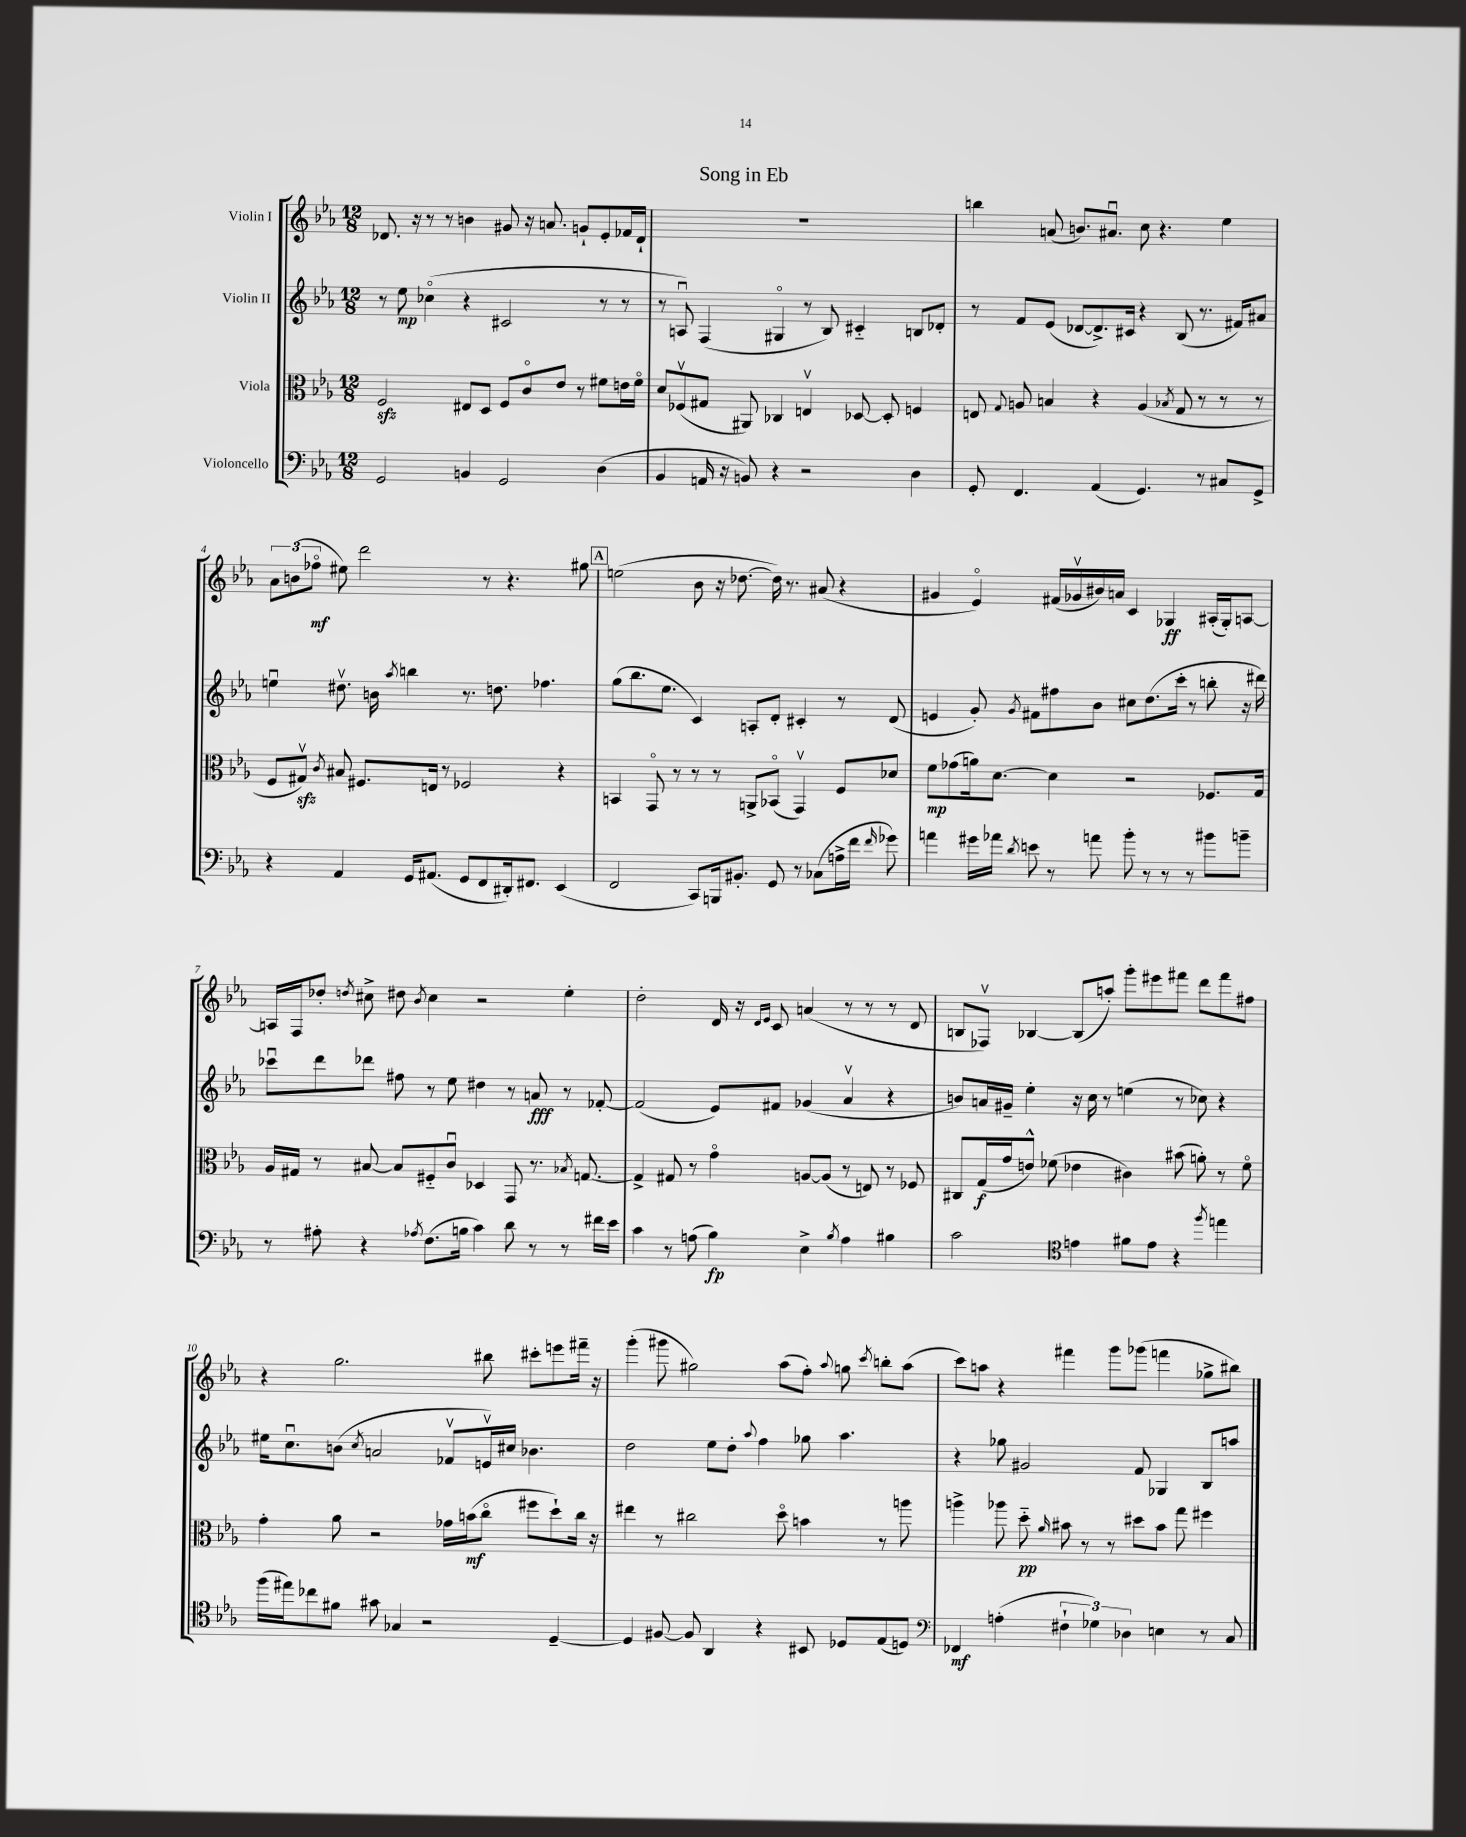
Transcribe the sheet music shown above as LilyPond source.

\header { title = "Song in Eb" }
<<
\new StaffGroup <<
\new Staff = "s0" \with { instrumentName = "Violin I" } {
    \clef treble \key ees \major \numericTimeSignature \time 12/8
    \autoBeamOff des'8. r16 r8 r8 b'4 gis'8 r16 a'8. g'8[-! ees'8-. fes'16 des'16]-! |
    R1. |
    b''4 a'8( b'8.[) ais'8.]\downbow c''8 r4. ees''4 |
    \tuplet 3/2 { aes'8[ b'8( fes''8]\flageolet\mf } eis''8) d'''2 r8 r4. gis''8 |
    \mark \markup { \box "A" } e''2( bes'8 r16 des''8.~ des''16) r8. ais'8( r4 |
    gis'4 ees'4\flageolet) fis'16[( ges'16\upbow bis'16) a'16] c'4 ges4\ff ais16[-.( ges16-.) a8]~ |
    a16[ f16 des''8]-. \acciaccatura { d''8 } cis''8-> dis''8 \acciaccatura { bes'8 } cis''4 r2 ees''4-. |
    d''2-. d'16 r16 \grace { d'16[ ees'16] } c'8 a'4( r8 r8 r8 d'8 |
    b8[ fes8]\upbow) bes4~ bes8[( a''8]-.) g'''8[-. eis'''8 fis'''8] d'''8[ fis'''8 fis''8] |
    r4 g''2. bis''8 cis'''8[-. e'''8 fis'''16]-- r16 |
    g'''4-.( gis'''8 gis''2) aes''8[( f''8]-.) \appoggiatura { aes''8 } g''8 \acciaccatura { c'''8 } b''8[-. aes''8]( |
    c'''8[) a''8] r4 fis'''4 g'''8[ ges'''8]( f'''4 ges''8[-> bis''8]) \bar "|." |
}
\new Staff = "s1" \with { instrumentName = "Violin II" } {
    \clef treble \key ees \major \numericTimeSignature \time 12/8
    \autoBeamOff r8 ees''8\mp ces''4\flageolet( r4 cis'2 r8 r8 |
    r8 a8\downbow) f4( gis4\flageolet r8 bes8) cis'4-_ b8[ des'8]-. |
    r8 f'8[ ees'8]( des'8[~ des'8.->) cis'16] r4 bes8( r8. fis'16[) ais'8] |
    e''4\downbow dis''8.\upbow b'16 \acciaccatura { aes''8 } b''4 r8. d''8. fes''4. |
    \mark \markup { \box "A" } g''8[( bes''8. ees''8.] c'4) a8[-. d'8]-. cis'4-. r8 d'8( |
    e'4 g'8-.) \acciaccatura { g'8 } fis'8[ fis''8 bes'8] cis''8[ d''8.( c'''16]-. r8 b''8-. r16 dis'''16) |
    ces'''8[\downbow d'''8 des'''8] fis''8 r8 ees''8 dis''4 r8 a'8\fff r8 fes'8~-. |
    fes'2( ees'8[) fis'8] ges'4( aes'4\upbow r4 |
    b'8[) a'16 gis'16]-- ees''4-. r16 c''16 r8 e''4( r8 ces''8) r4 |
    eis''16[ c''8.\downbow b'8]( \acciaccatura { c''8 } a'2 fes'8[\upbow e'16\upbow) cis''16] bes'4. |
    d''2 ees''8[ d''8]-. \appoggiatura { aes''8 } f''4 ges''8 aes''4. |
    r4 ges''8 gis'2 f'8 ges4 bes8[ a''8] \bar "|." |
}
\new Staff = "s2" \with { instrumentName = "Viola" } {
    \clef alto \key ees \major \numericTimeSignature \time 12/8
    \autoBeamOff f2\sfz eis8[ d8] f8[ c'8\flageolet ees'8] r8 fis'8[ e'16 fis'16]\flageolet |
    d'8[ fes8\upbow( gis8] ais,8) ces4 e4\upbow des8~ des8-. f4 |
    e8 \appoggiatura { g8 } a8 b4 r4 a4( \acciaccatura { bes8 } g8 r8 r8 r8 |
    f8[ gis8]\upbow\sfz) \acciaccatura { c'8 } bis8 fis8.[ e16] r8 fes2 r4 |
    \mark \markup { \box "A" } b,4 g,8\flageolet r8 r8 r8 a,8[-> bes,8]\flageolet( g,4\upbow) f8[ des'8] |
    f'8[\mp ges'8( a'16) d'8.]~ d'4 r2 fes8.[ g16] |
    aes16[ gis16] r8 bis8~ bis8[ fis8-_ c'8]\downbow des4 g,8 r8. \acciaccatura { bes8 } g8.~ |
    g4-> gis8 r8 g'4\flageolet a8[~ a8]( r8 e8) r8 fes8 |
    cis8[ g16\f( g'16 e'8]-^) fes'8( ees'4 cis'4) bis'8( a'8-.) r8 fes'8\flageolet |
    g'4-. aes'8 r2 ges'16[ b'16\mf( c''8]\flageolet fis''8[ d''8-!) c''16] r16 |
    eis''4 r8 cis''2 d''8\flageolet b'4 r8 a''8 |
    a''4-> aes''8 d''8-_\pp \grace { aes'16 } bis'8 r8 r8 dis''8[ bis'8] g''8 fis''4 \bar "|." |
}
\new Staff = "s3" \with { instrumentName = "Violoncello" } {
    \clef bass \key ees \major \numericTimeSignature \time 12/8
    \autoBeamOff g,2 b,4 g,2 d4( |
    bes,4 a,16 r16 b,8) r4 r2 d4 |
    g,8-. f,4. aes,4( g,4.) r8 cis8[ g,8]-> |
    r4 aes,4 g,16[ ais,8.]( g,8[ f,8 dis,16-.) fis,8.] ees,4( |
    \mark \markup { \box "A" } f,2 c,8[) b,,16 bis,8.]-. g,8 r8 ces8[( a16-> f'16] \grace { f'16 } ges'8) |
    a'4 gis'16[ aes'16] \acciaccatura { d'8 } e'8 r8 a'8 bes'8-. r8 r8 r8 bis'8[ b'8]-- |
    r8 ais8-. r4 \acciaccatura { aes8 } f8.[( b16] c'4) d'8 r8 r8 fis'16[ ees'16] |
    c'4 r8 a8( bes4\fp) ees4-> \acciaccatura { bes8 } a4 bis4 |
    c'2 \clef tenor e'4 fis'8[ e'8] r4 \acciaccatura { f''8 } e''4 |
    f''16[( eis''16) ces''8 fis'8] gis'8 ges4 r2 d4~-- |
    d4 fis8~ fis8 aes,4 r4 bis,8 des8[ ees8( d8]) |
    \clef bass fes,4\mf a4-.( \tuplet 3/2 { fis4-! ges4) des4 } e4 r8 c8 \bar "|." |
}
>>
>>
